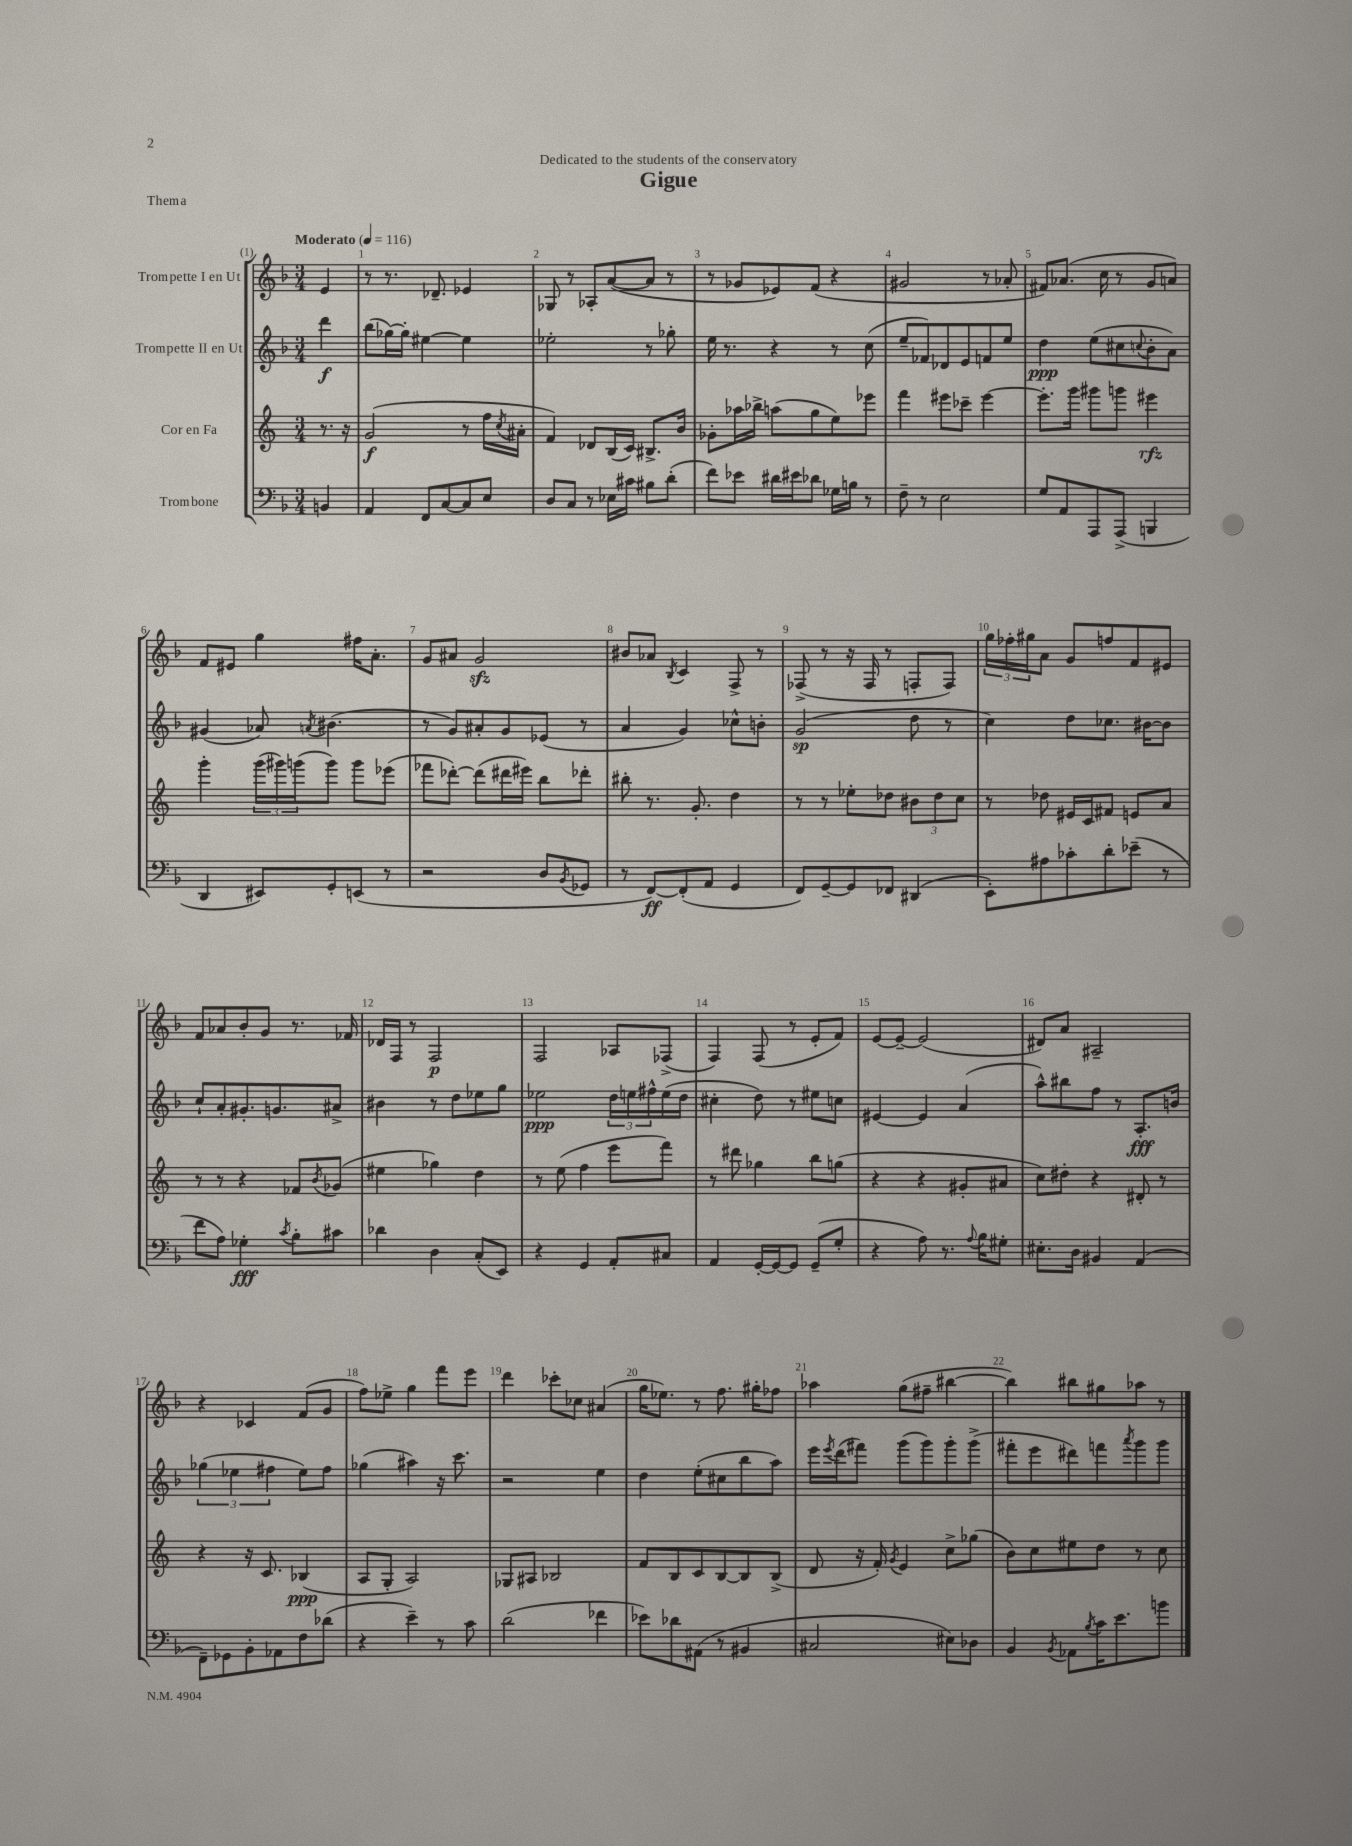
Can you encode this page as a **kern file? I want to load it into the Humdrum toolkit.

**kern	**dynam	**kern	**dynam	**kern	**dynam	**kern	**dynam
*part4	*part4	*part3	*part3	*part2	*part2	*part1	*part1
*staff4	*staff4	*staff3	*staff3	*staff2	*staff2	*staff1	*staff1
*I"Trombone	*	*I"Cor en Fa	*	*I"Trompette II en Ut	*	*I"Trompette I en Ut	*
*clefF4	*	*clefG2	*	*clefG2	*	*clefG2	*
*k[b-]	*	*k[]	*	*k[b-]	*	*k[b-]	*
*M3/4	*	*M3/4	*	*M3/4	*	*M3/4	*
*MM116	*	*MM116	*	*MM116	*	*MM116	*
=	=	=	=	=	=	=	=
!	!	!	!	!	!	!LO:TX:a:B:t=Moderato	!
4BBn/	.	8.r	.	4ddd\	f	4e/	.
.	.	16r	.	.	.	.	.
=1	=1	=1	=1	=1	=1	=1	=1
4AA/	.	(2g/	f	(8bb-\L	.	8r	.
.	.	.	.	[16gg-X\L)	.	8.r	.
.	.	.	.	16gg-'\JJ]	.	.	.
8FF/L	.	.	.	[4ee#X\	.	.	.
.	.	.	.	.	.	8.d-X~/	.
[8C/	.	.	.	.	.	.	.
8C/]	.	8r	.	4ee#\]	.	4e-X/	.
8E/J	.	16ff\LL	.	.	.	.	.
.	.	8qcc/	.	.	.	.	.
.	.	16a#X'\JJ	.	.	.	.	.
=2	=2	=2	=2	=2	=2	=2	=2
8D/L	.	4f/)	.	2ee-X'\	.	8G-X/	.
8C/J	.	.	.	.	.	8r	.
8r	.	8d-X/L	.	.	.	8A-X'/L	.
16E-X\LL	.	(16B/L	.	.	.	([8a/	.
16c#X\JJ	.	16c/JJ)	.	.	.	.	.
8B#X\L	.	8.B#X^/L	.	8r	.	8a/J]	.
(8d'\J	.	.	.	8gg-X'\	.	8r	.
.	.	16b/Jk	.	.	.	.	.
=3	=3	=3	=3	=3	=3	=3	=3
8f\L)	.	8g-X'\L	.	16ee\	.	8r	.
.	.	.	.	8.r	.	.	.
8e-X\J	.	16aa-X\L	.	.	.	8g-X/L	.
.	.	16bb-X^\JJ	.	.	.	.	.
16d#X\LL	.	(8aan\L	.	4r	.	8e-X/)	.
16e#X\J	.	.	.	.	.	.	.
8d-X\J	.	8gg\	.	.	.	(8f/J	.
16G-X\LL	.	8ee\)	.	8r	.	4r	.
16Bn\JJ	.	.	.	.	.	.	.
8r	.	8eee-X\J	.	(8cc\	.	.	.
=4	=4	=4	=4	=4	=4	=4	=4
8F~\	.	4fff\	.	8ee~/L	.	2g#X/	.
8r	.	.	.	8f-X/)	.	.	.
2E\	.	8eee#X\L	.	8d-X/	.	.	.
.	.	8ccc-X~\J	.	8e/	.	.	.
.	.	[4eee#\	.	8fn/	.	8r	.
.	.	.	.	8ee/J	.	8a-X'/	.
=5	=5	=5	=5	=5	=5	=5	=5
8G/L	.	8.eee#'\L]	.	4dd\	ppp	8f#X/L)	.
8AA/	.	.	.	.	.	(8.a-X/J	.
.	.	16ggg\Jk	.	.	.	.	.
8AAA/	.	8ggg#X\L	.	(8ee\L	.	.	.
.	.	.	.	.	.	16cc\	.
(8AAA^/J	.	8gggn\J	.	8cc#X\	.	8r	.
.	.	.	.	8qqccn/	.	.	.
4BBBn/	.	4eee#X\	rfz	8b-'\	.	8g/L	.
.	.	.	.	8a\J)	.	8an/J)	.
!!LO:LB:g=z
=6	=6	=6	=6	=6	=6	=6	=6
4DD/	.	4ggg'\	.	(4g#X/	.	8f/L	.
.	.	.	.	.	.	8e#X/J	.
8EE#X/L)	.	(24ggg\LL	.	8a-X/)	.	4gg\	.
.	.	24ggg#X\)	.	.	.	.	.
.	.	(24gggn\J	.	.	.	.	.
.	.	.	.	8qan/	.	.	.
8GG'/	.	8ggg\J)	.	(4.b#X\	.	.	.
(8EEn/J	.	8ggg\L	.	.	.	16ff#X\KL	.
.	.	.	.	.	.	8.a'\J	.
8r	.	(8eee-X\J	.	.	.	.	.
=7	=7	=7	=7	=7	=7	=7	=7
2r	.	8fff-X\L	.	8r	.	8g/L	.
.	.	[8ddd-X'\J)	.	8g/L)	.	8a#X/J	.
.	.	(8ddd-\L]	.	8a#X'/	.	2gzz/	.
.	.	16ddd#X\L	.	8g/	.	.	.
.	.	16eee#X\JJ)	.	.	.	.	.
8D/L	.	8bb\L	.	(8e-X/J	.	.	.
8qBB-/	.	.	.	.	.	.	.
8GG-X/J	.	8ddd-X'\J	.	8r	.	.	.
=8	=8	=8	=8	=8	=8	=8	=8
8r	.	8bb#X'\	.	4a/	.	8b#X/L	.
[8FF/L)	ff	8.r	.	.	.	8a-X/J	.
.	.	.	.	.	.	8qB-/	.
(8FF'/]	.	.	.	4g/)	.	4c/	.
.	.	8.g'/	.	.	.	.	.
8AA/J	.	.	.	.	.	.	.
4GG/	.	4dd\	.	8cc-X^^\L	.	8F^/	.
.	.	.	.	8bn'\J	.	8r	.
=9	=9	=9	=9	=9	=9	=9	=9
8FF/L)	.	8r	.	(2g/	sp	(8F-X^/	.
[8GG~/	.	8r	.	.	.	8r	.
8GG/]	.	8ee-X'\L	.	.	.	16r	.
.	.	.	.	.	.	16F-/	.
8FF-X/J	.	8dd-X\J	.	.	.	8r	.
(4DD#X/	.	12b#X\L	.	8dd\	.	8Fn'/L	.
.	.	12dd-\	.	.	.	.	.
.	.	.	.	8r	.	8F/J)	.
.	.	12cc\J	.	.	.	.	.
=10	=10	=10	=10	=10	=10	=10	=10
8EE'\L)	.	8r	.	4cc\)	.	24gg\LL	.
.	.	.	.	.	.	24ff-X'\	.
.	.	.	.	.	.	24gg#X\J	.
8A#X\	.	8dd-X\	.	.	.	8a\J	.
8c-X'\	.	16e#X/LL	.	8dd\L	.	8g/L	.
.	.	16c/J	.	.	.	.	.
8d'\	.	8f#X/J	.	8.cc-X\J	.	8ffn/	.
(8e-X~\J	.	8en/L	.	.	.	8f/	.
.	.	.	.	[16b#X\KL	.	.	.
8r	.	8a/J	.	8b#\J]	.	8e#X/J	.
!!LO:LB:g=z
=11	=11	=11	=11	=11	=11	=11	=11
8f\L	.	8r	.	8cc`/L	.	8f/L	.
8A\J)	.	8r	.	8a'/	.	8a-X/	.
4G-X'\	fff	4r	.	8.g#X'/	.	8b-'/	.
.	.	.	.	.	.	8g/J	.
.	.	.	.	8.gn/	.	.	.
8qc/	.	.	.	.	.	.	.
8B-'\L	.	8f-X/L	.	.	.	8.r	.
.	.	8qb/	.	.	.	.	.
8c#X\J	.	(8g-X/J	.	8a#X^/J	.	.	.
.	.	.	.	.	.	16f-X/	.
=12	=12	=12	=12	=12	=12	=12	=12
4d-X\	.	4ee#X\	.	4b#X\	.	16d-X/LL	.
.	.	.	.	.	.	16F/JJ	.
.	.	.	.	.	.	8r	.
4D\	.	4gg-X\)	.	8r	.	2F/	p
.	.	.	.	8dd\L	.	.	.
(8C'/L	.	4dd\	.	8ee-X\	.	.	.
8EE/J)	.	.	.	8gg\J	.	.	.
=13	=13	=13	=13	=13	=13	=13	=13
4r	.	8r	.	2ee-X\	ppp	2F/	.
.	.	(8ee\	.	.	.	.	.
4GG/	.	4ff\	.	.	.	.	.
8AA'/L	.	8eee\L	.	24dd\LL	.	8A-X/L	.
.	.	.	.	24een\	.	.	.
.	.	.	.	24ff#X^^\	.	.	.
8C#X/J	.	8fff\J)	.	(16ee\	.	(8F-X^/J	.
.	.	.	.	16dd\JJ	.	.	.
=14	=14	=14	=14	=14	=14	=14	=14
4AA/	.	8r	.	4cc#X'\	.	4F/)	.
.	.	8ddd#X\	.	.	.	.	.
[16GG'/LL	.	4gg-X\	.	8dd\)	.	(8F/	.
16GG/J_	.	.	.	.	.	.	.
8GG/J]	.	.	.	8r	.	8r	.
(8GG~/L	.	8bb\L	.	8ee#X\L	.	8e'/L	.
8G'/J	.	(8ggn\J	.	8ccn\J	.	8f/J)	.
=15	=15	=15	=15	=15	=15	=15	=15
4r	.	4r	.	[4e#X/	.	[8e/L	.
.	.	.	.	.	.	8e~/J_	.
8A\)	.	4r	.	4e#/]	.	(2e/]	.
8.r	.	.	.	.	.	.	.
.	.	8g#X'/L	.	(4a/	.	.	.
8qqA/	.	.	.	.	.	.	.
16B-\KL	.	.	.	.	.	.	.
8G#X'\J	.	8a#X/J	.	.	.	.	.
=16	=16	=16	=16	=16	=16	=16	=16
8.E#X'\L	.	8cc\L)	.	8aa^^\L)	.	8d#X/L)	.
.	.	8dd#X'\J	.	8bb#X\	.	8a/J	.
16D\Jk	.	.	.	.	.	.	.
4BB#X/	.	4r	.	8ff\J	.	2A#X~/	.
.	.	.	.	8r	.	.	.
(4AA/	.	8d#X'/	.	8.A'/L	fff	.	.
.	.	8r	.	.	.	.	.
.	.	.	.	16bn/Jk	.	.	.
!!LO:LB:g=z
=17	=17	=17	=17	=17	=17	=17	=17
8FF~\L)	.	4r	.	(6gg-X\	.	4r	.
8GG-X\	.	.	.	.	.	.	.
.	.	.	.	6ee-X\	.	.	.
8BB-'\	.	16r	.	.	.	4c-X/	.
.	.	8.c/	.	.	.	.	.
.	.	.	.	6ff#X\	.	.	.
8AA-X\	.	.	.	.	.	.	.
8F\	.	(4B-X/	ppp	8ee-\L)	.	(8f/L	.
(8d-X\J	.	.	.	8ff#\J	.	8g/J	.
=18	=18	=18	=18	=18	=18	=18	=18
4r	.	8A/L	.	(4gg-X\	.	8ff\L)	.
.	.	8G'/J	.	.	.	8ee-X^\J	.
4e~\)	.	2A/)	.	4aa#X\)	.	4gg\	.
8r	.	.	.	16r	.	8fff\L	.
.	.	.	.	8.ccc\	.	.	.
8c\	.	.	.	.	.	8eee\J	.
=19	=19	=19	=19	=19	=19	=19	=19
(2d\	.	8G-X/L	.	2r	.	4ddd\	.
.	.	8A#X/J	.	.	.	.	.
.	.	2B-X/	.	.	.	8ccc-X'\L	.
.	.	.	.	.	.	8cc-X\J	.
4f-X\	.	.	.	4ee\	.	(4a#X/	.
=20	=20	=20	=20	=20	=20	=20	=20
8e-X\L)	.	8f/L	.	4dd\	.	16gg\KL	.
.	.	.	.	.	.	8.ee-X\J)	.
8d-X\	.	8B/	.	.	.	.	.
(8AA#X\J	.	8c/	.	(8ee'\L	.	8r	.
8r	.	[8B/	.	8cc#X\	.	8.ff\	.
4BB#X/	.	8B/]	.	8bb-\	.	.	.
.	.	.	.	.	.	16gg#X'\KL	.
.	.	(8B^/J	.	8aa\J)	.	8ff-X\J	.
=21	=21	=21	=21	=21	=21	=21	=21
2C#X/	.	8d/	.	16eee\LL	.	4aa-X\	.
.	.	.	.	8qeee/	.	.	.
.	.	.	.	(16ddd\J	.	.	.
.	.	16r	.	8fff#X\J)	.	.	.
.	.	16f'/)	.	.	.	.	.
.	.	8qg/	.	.	.	.	.
.	.	4e/	.	(8ggg\L	.	(8gg\L	.
.	.	.	.	8ggg\)	.	8ff#X~\J	.
8E#X\L)	.	8cc^\L	.	8ggg'\	.	[4bb#X\	.
8D-X\J	.	(8gg-X\J	.	(8ggg^\J	.	.	.
=22	=22	=22	=22	=22	=22	=22	=22
4BB-/	.	8b\L)	.	8fff#X'\L	.	4bb#\])	.
.	.	8cc\	.	8eee\	.	.	.
8qBB-/	.	.	.	.	.	.	.
8AA-X\L	.	8ee#X\	.	8ddd#X\)	.	8bb#X\L	.
8qB-/	.	.	.	.	.	.	.
16c\K	.	8dd\J	.	8fffn\	.	8gg#X\	.
8.e\	.	.	.	.	.	.	.
.	.	.	.	8qaaa/	.	.	.
.	.	8r	.	8ggg\	.	8aa-X\J	.
8bn\J	.	8cc\	.	8ggg\J	.	8r	.
==	==	==	==	==	==	==	==
*-	*-	*-	*-	*-	*-	*-	*-
